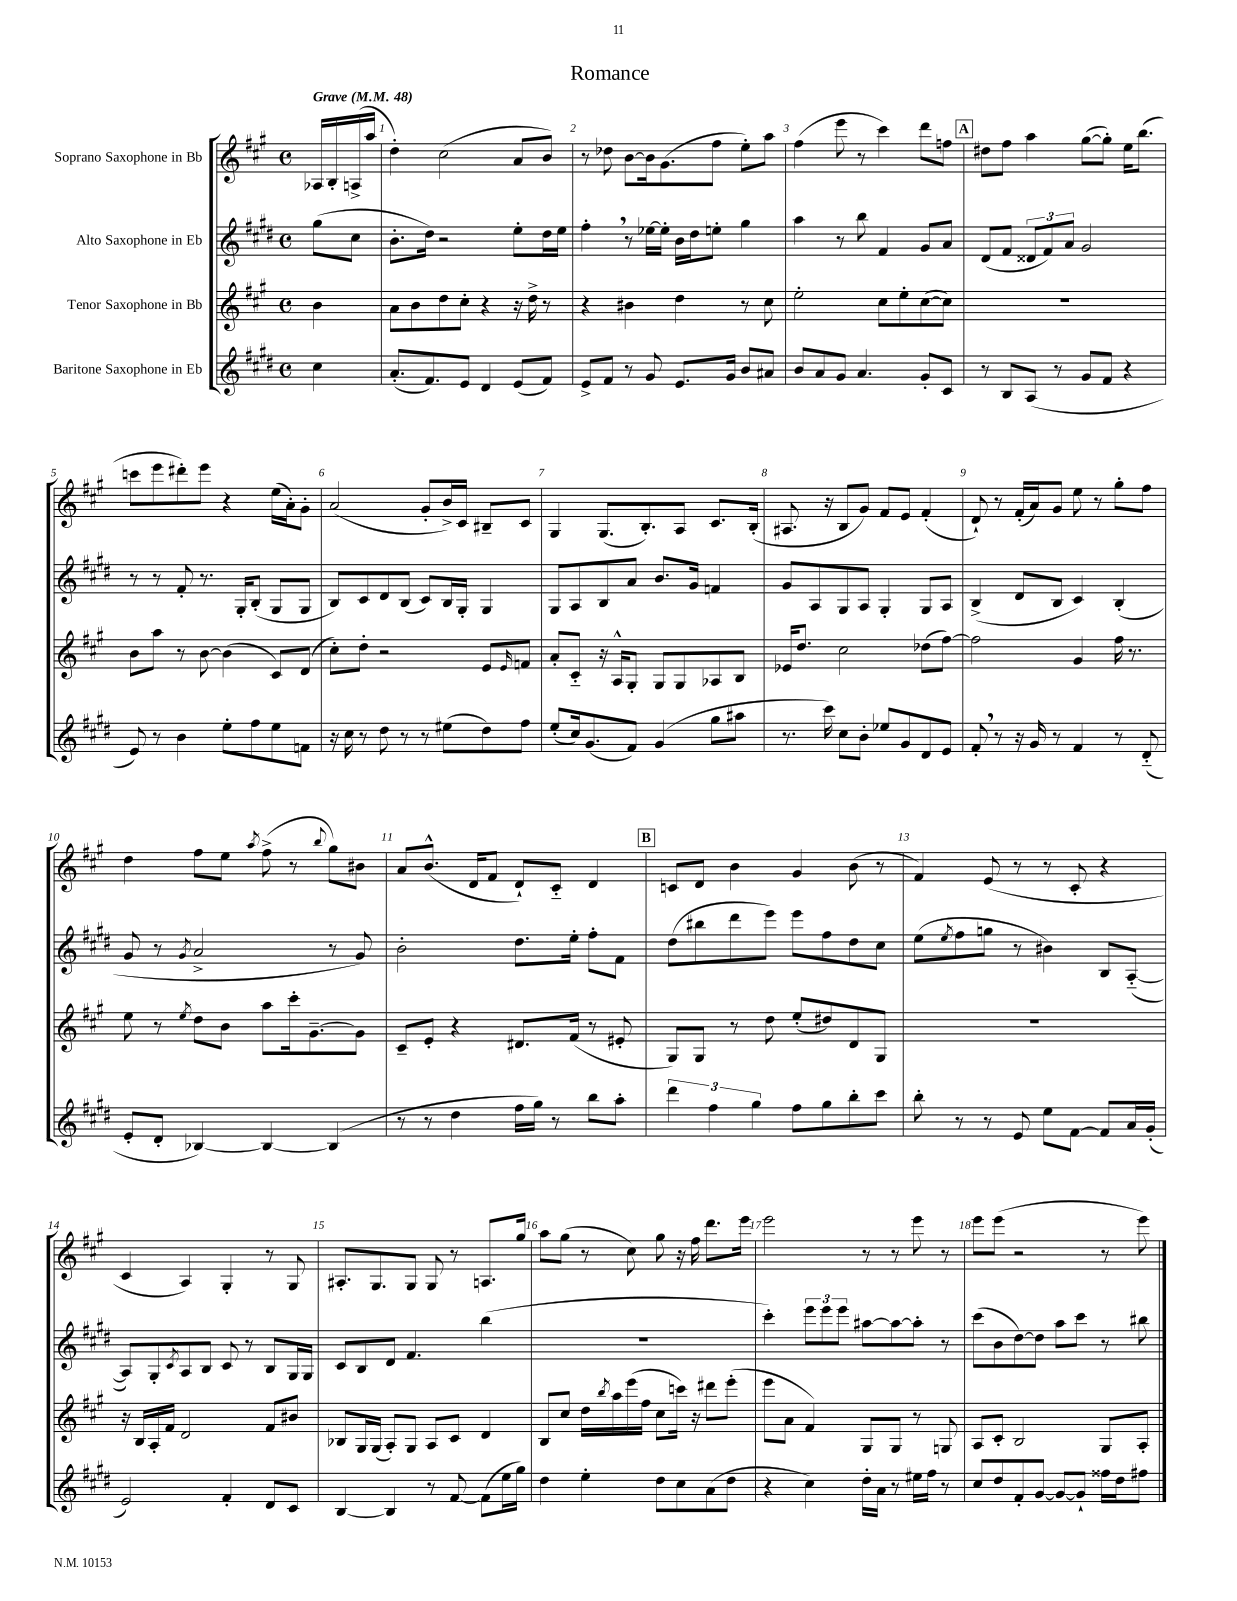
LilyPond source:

\header { title = "Romance" }
<<
\new StaffGroup <<
\new Staff = "s0" \with { instrumentName = "Soprano Saxophone in Bb" } {
    \clef treble \key a \major \defaultTimeSignature \time 4/4 \partial 4 \tempo "Grave" 4 = 48
    aes16 b16-. a16->( a''16 |
    d''4-.) cis''2( a'8 b'8) |
    r8 des''8 b'8~ b'16 gis'8.( fis''8 e''8-.) a''8 |
    fis''4( e'''8 r8 cis'''4) d'''8 f''8 |
    \mark \markup { \box "A" } dis''8 fis''8 a''4 gis''8~( gis''8-.) e''16 b''8.( |
    c'''8 e'''8 dis'''8-.) e'''8 r4 e''16( a'16-.) gis'8-. |
    a'2( gis'8-. b'16->) cis'16 bis8-- cis'8 |
    gis4 gis8.( b8.-.) a8 cis'8. b16-.( |
    ais8. r16 b8 gis'8) fis'8 e'8 fis'4-.( |
    d'8-!) r8 fis'16-.( a'16) gis'8 e''8 r8 gis''8-. fis''8 |
    d''4 fis''8 e''8 \acciaccatura { a''8 } fis''8->( r8 \appoggiatura { b''8 } gis''8) bis'8 |
    a'8 b'8.-^( d'16 fis'8 d'8-!) cis'8-_ d'4 |
    \mark \markup { \box "B" } c'8 d'8 b'4 gis'4 b'8( r8 |
    fis'4) e'8( r8 r8 cis'8-. r4 |
    cis'4 a4) gis4-. r8 gis8 |
    ais8.-. gis8. gis8 gis8 r8 a8. gis''16 |
    a''8 gis''8( r8 cis''8) gis''8 r16 fis''16 d'''8. e'''16 |
    e'''2 r8 r8 e'''8 r8 |
    e'''8 e'''8( r2 r8 e'''8) \bar "|." |
}
\new Staff = "s1" \with { instrumentName = "Alto Saxophone in Eb" } {
    \clef treble \key e \major \defaultTimeSignature \time 4/4 \partial 4
    gis''8( cis''8 |
    b'8.-. dis''16) r2 e''8-. dis''16 e''16 |
    fis''4-. \breathe r8 ees''16~ ees''16-. b'16 dis''16 e''8-. gis''4 |
    a''4 r8 b''8 fis'4 gis'8 a'8 |
    \mark \markup { \box "A" } dis'8( fis'8 \tuplet 3/2 { disis'8 fis'8) a'8 } gis'2 |
    r8 r8 fis'8-. r8. gis16-. b8-.( gis8 gis8 |
    b8) cis'8 dis'8 b8( cis'8) b16 gis16-. gis4 |
    gis8 a8 b8 a'8 b'8. gis'16 f'4 |
    gis'8 a8 gis8 a8 gis4-. gis8 a8 |
    b4->( dis'8 b8 cis'4) b4-.( |
    gis'8 r8 \acciaccatura { gis'8 } a'2-> r8 gis'8) |
    b'2-. dis''8. e''16-. fis''8-. fis'8 |
    \mark \markup { \box "B" } dis''8( bis''8 dis'''8 e'''8) e'''8 fis''8 dis''8 cis''8 |
    e''8( \acciaccatura { e''8 } fis''8 g''8 r8 bis'4) b8 a8~-_( |
    a8) gis8-. \acciaccatura { cis'8 } a8 b8 cis'8 r8 b8 gis16 gis16 |
    cis'8 b8 dis'8 fis'4. b''4( |
    R1 |
    cis'''4-.) \tuplet 3/2 { e'''8 e'''8 e'''8 } ais''8~ ais''8~ ais''8-. r8 |
    cis'''8( b'8 dis''8~) dis''8 a''8 cis'''8 r8 bis''8 \bar "|." |
}
\new Staff = "s2" \with { instrumentName = "Tenor Saxophone in Bb" } {
    \clef treble \key a \major \defaultTimeSignature \time 4/4 \partial 4
    b'4 |
    a'8 b'8 d''8 cis''8-. r4 r16 d''16-> r8 |
    r4 bis'4 d''4 r8 cis''8 |
    e''2-. cis''8 e''8-. cis''8~( cis''8) |
    \mark \markup { \box "A" } R1 |
    b'8 a''8 r8 b'8~ b'4( cis'8) d'8( |
    cis''8-.) d''8-. r2 e'8 \grace { e'16 } f'8 |
    a'8-. cis'8-_ r16 a16-^ gis8-. gis8 gis8 aes8 b8 |
    ees'16 d''8. cis''2 des''8( fis''8~) |
    fis''2 gis'4 fis''16 r8. |
    e''8 r8 \acciaccatura { e''8 } d''8 b'8 a''8 cis'''16-. gis'8.~-- gis'8 |
    cis'8-- e'8-. r4 dis'8. fis'16( r8 eis'8-. |
    \mark \markup { \box "B" } gis8) gis8 r8 d''8 e''8-.( dis''8) d'8 gis8 |
    R1 |
    r16 b16 a16-. fis'16 d'2 fis'8 bis'8 |
    bes8 gis16 gis16( a8-.) gis8 a8 cis'8 d'4 |
    b8 cis''8 d''16 \acciaccatura { b''8 } a''16 e'''16( fis''16 cis''8 c'''16) r16 dis'''8 e'''8-.( |
    e'''8 a'8 fis'4) gis8 gis8 r8 g8 |
    a8 cis'8-. b2 gis8 a8-. \bar "|." |
}
\new Staff = "s3" \with { instrumentName = "Baritone Saxophone in Eb" } {
    \clef treble \key e \major \defaultTimeSignature \time 4/4 \partial 4
    cis''4 |
    a'8.-.( fis'8.) e'8 dis'4 e'8( fis'8) |
    e'8-> fis'8 r8 gis'8 e'8. gis'16 b'8 ais'8 |
    b'8 a'8 gis'8 a'4. gis'8-. cis'8 |
    \mark \markup { \box "A" } r8 b8 a8( r8 gis'8 fis'8 r4 |
    e'8) r8 b'4 e''8-. fis''8 e''8 f'8 |
    r16 cis''16 r8 dis''8 r8 r8 eis''8( dis''8) fis''8 |
    e''8-.( cis''16) gis'8.( fis'8) gis'4( gis''8 ais''8 |
    r8. cis'''16) cis''8 b'8-. ees''8 gis'8 dis'8 e'8 |
    fis'8-. \breathe r8 r16 gis'16 r8 fis'4 r8 dis'8-_( |
    e'8-. dis'8-. bes4~) bes4~ bes4( |
    r8 r8 dis''4 fis''16 gis''16) r8 b''8 a''8-. |
    \mark \markup { \box "B" } \tuplet 3/2 { dis'''4 fis''4 gis''4 } fis''8 gis''8 b''8-. cis'''8 |
    b''8-. r8 r8 e'8 e''8 fis'8~ fis'8 a'16 gis'16-.( |
    e'2) fis'4-. dis'8 cis'8 |
    b4~ b4 r8 fis'8~ fis'8( e''16 gis''16) |
    dis''4 e''4-. dis''8 cis''8 a'8( dis''8 |
    r4 cis''4) dis''16-. a'16 r8 eis''16 fis''16 r8 |
    cis''8 dis''8 fis'8-. gis'8~ gis'8~ gis'8-! fisis''16 dis''16 fis''8 \bar "|." |
}
>>
>>
\layout { \context { \Score \override BarNumber.break-visibility = ##(#f #t #t) barNumberVisibility = #all-bar-numbers-visible } }
